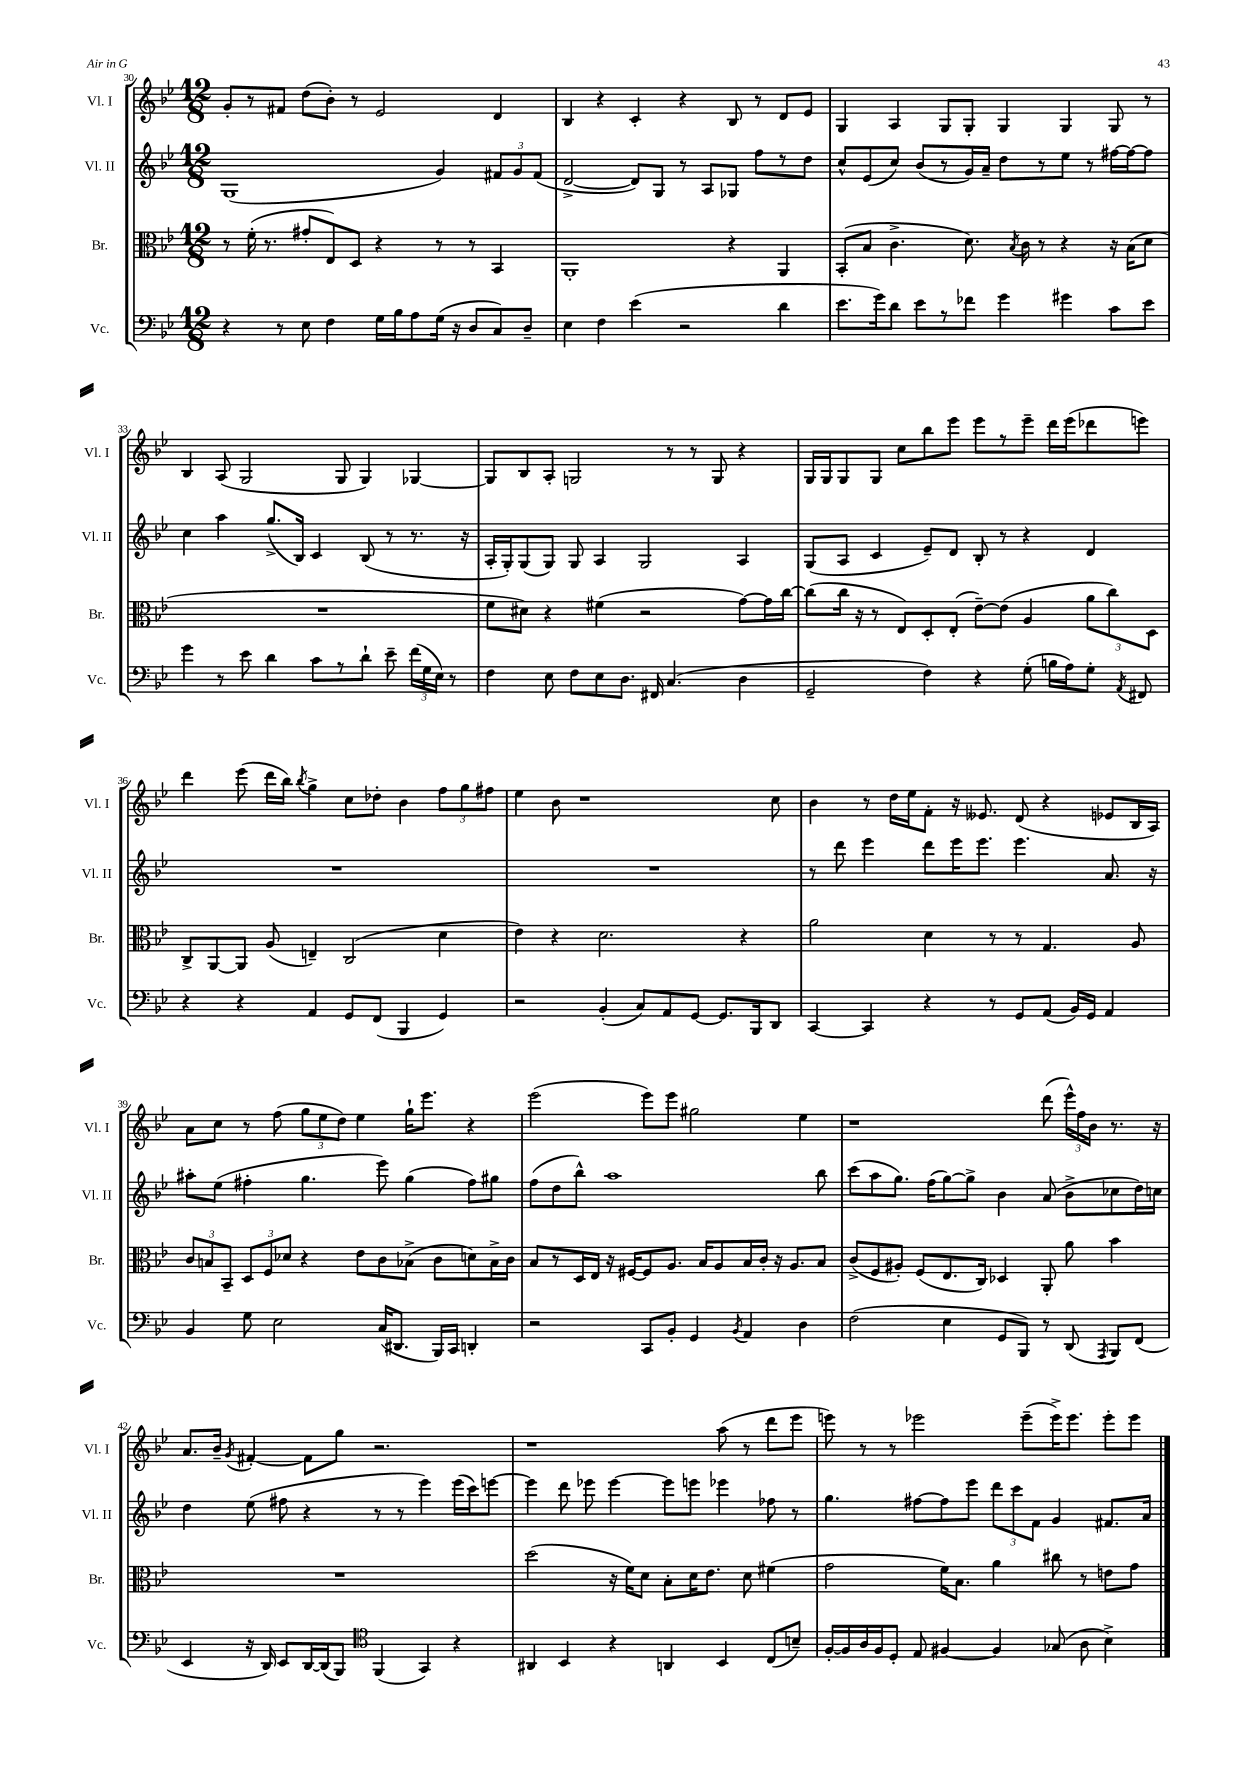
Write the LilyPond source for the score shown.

<<
\new StaffGroup <<
\new Staff = "s0" \with { instrumentName = "Vl. I" shortInstrumentName = "Vl. I" } {
    \clef treble \key bes \major \numericTimeSignature \time 12/8
    \autoBeamOff g'8[-. r8 fis'8] d''8[( bes'8]-.) r8 ees'2 d'4 |
    bes4 r4 c'4-. r4 bes8 r8 d'8[ ees'8] |
    g4 a4 g8[ g8]-. g4 g4 g8 r8 |
    bes4 a8( g2 g8 g4) ges4~ |
    ges8[ bes8 a8]-. g2 r8 r8 g8 r4 |
    g16[ g16 g8 g8] c''8[ bes''8 ees'''8] ees'''8[ r8 ees'''8]-- d'''16[ ees'''16( des'''8 e'''8]) |
    d'''4 ees'''8( d'''16[ bes''16]) \acciaccatura { bes''8 } g''4-> c''8[ des''8]-. bes'4 \tuplet 3/2 { f''8[ g''8 fis''8] } |
    ees''4 bes'8 r1 c''8 |
    bes'4 r8 d''16[ ees''16 f'8]-. r16 eeses'8. d'8( r4 ees'8[ bes16 a16]) |
    a'8[ c''8] r8 f''8( \tuplet 3/2 { g''8[ ees''8 d''8]) } ees''4 g''16[-! ees'''8.] r4 |
    ees'''2( ees'''8[) ees'''8] gis''2 ees''4 |
    r1 d'''8( \tuplet 3/2 { ees'''16[-^) f''16 bes'16] } r8. r16 |
    a'8.[ bes'16]-- \acciaccatura { g'8 } fis'4~-. fis'8[ g''8] r2. |
    r1 a''8( r8 d'''8[ ees'''8] |
    e'''8) r8 r8 ees'''2 ees'''8[--( ees'''16->) ees'''8.] ees'''8[-. ees'''8] \bar "|." |
}
\new Staff = "s1" \with { instrumentName = "Vl. II" shortInstrumentName = "Vl. II" } {
    \clef treble \key bes \major \numericTimeSignature \time 12/8
    \autoBeamOff g1( g'4) \tuplet 3/2 { fis'8[ g'8 fis'8]( } |
    d'2~-> d'8[) g8] r8 a8[ ges8] f''8[ r8 d''8] |
    c''8[-^ ees'8( c''8]) bes'8[( r8 g'16) a'16]-- d''8[ r8 ees''8] r8 fis''16[~ fis''16~ fis''8] |
    c''4 a''4 g''8.[->( bes16]) c'4 bes8( r8 r8. r16 |
    a16[-. g16-.) g8( g8]) g8 a4 g2 a4 |
    g8[( a8] c'4 ees'8[--) d'8] bes8-. r8 r4 d'4 |
    R1. |
    R1. |
    r8 d'''8 ees'''4 d'''8[ ees'''16 ees'''8.] ees'''4. a'8. r16 |
    ais''8[-. ees''8]( fis''4-. g''4. ees'''8) g''4( fis''8[) gis''8] |
    f''8[( d''8 bes''8]-^) a''1 bes''8 |
    c'''8[( a''8 g''8.]) f''16[( g''8~) g''8]-> bes'4 a'8( bes'8[-> ces''8 d''16) c''16] |
    d''4 ees''8( fis''8 r4 r8 r8 ees'''4) ees'''16[( c'''16) e'''8]~ |
    e'''4 d'''8 ees'''8 ees'''4~ ees'''8[ e'''8] ees'''4 fes''8 r8 |
    g''4. fis''8[~ fis''8 ees'''8] \tuplet 3/2 { d'''8[ c'''8 f'8] } g'4 fis'8.[ a'16] \bar "|." |
}
\new Staff = "s2" \with { instrumentName = "Br." shortInstrumentName = "Br." } {
    \clef alto \key bes \major \numericTimeSignature \time 12/8
    \autoBeamOff r8 f'16-.( r8. gis'8[-. ees8) d8] r4 r8 r8 bes,4 |
    a,1-. r4 a,4 |
    bes,8[-.( bes8] c'4.-> d'8.) \acciaccatura { bes8 } c'16 r8 r4 r16 bes16[( d'8] |
    R1. |
    f'8[ dis'8]) r4 fis'4( r2 g'8[~) g'16 c''16]~ |
    c''8[( c''16] r16 r8 ees8[) d8-. ees8]-.( ees'8[~--) ees'8]( a4 \tuplet 3/2 { a'8[ c''8) d8] } |
    c8[-> a,8~ a,8] a8( e4--) c2( d'4 |
    ees'4) r4 d'2. r4 |
    a'2 d'4 r8 r8 g4. a8 |
    \tuplet 3/2 { c'8[ b8 bes,8]-- } \tuplet 3/2 { d8[ f8 des'8] } r4 ees'8[ c'8 bes8]->( c'8[ d'8) bes16-> c'16] |
    bes8[ r8 d16 ees16] r16 fis16[~ fis8 a8.] bes16[ a8 bes16 c'16]-. r16 a8.[ bes8] |
    c'8[->( f8 ais8]-.) f8[( ees8. c16]) des4 a,8-. a'8 bes'4 |
    R1. |
    d''2( r16 f'16[) d'8] bes8[-. d'16 ees'8.] d'8 fis'4( |
    g'2 f'16[) bes8.] a'4 cis''8 r8 e'8[ g'8] \bar "|." |
}
\new Staff = "s3" \with { instrumentName = "Vc." shortInstrumentName = "Vc." } {
    \clef bass \key bes \major \numericTimeSignature \time 12/8
    \autoBeamOff r4 r8 ees8 f4 g16[ bes16 a8 g16]( r16 d8[ c8) d8]-- |
    ees4 f4 ees'4( r2 d'4 |
    ees'8.[ g'16) d'8] ees'8[ r8 fes'8] g'4 gis'4 c'8[ ees'8] |
    g'4 r8 ees'8 d'4 c'8[ r8 d'8]-! ees'8-- \tuplet 3/2 { f'16[( g16 ees16]) } r8 |
    f4 ees8 f8[ ees8 d8.] fis,16 c4.( d4 |
    g,2-- f4) r4 g8-.( b16[ a16) g8]-. \acciaccatura { a,8 } fis,8 |
    r4 r4 a,4 g,8[ f,8]( bes,,4 g,4) |
    r2 bes,4-.( c8[) a,8 g,8]~ g,8.[ bes,,16 d,8] |
    c,4~ c,4 r4 r8 g,8[ a,8]( bes,16[) g,16] a,4 |
    bes,4 g8 ees2 c16[( dis,8.] bes,,16[) c,16] d,4-. |
    r2 c,8[ bes,8]-. g,4 \acciaccatura { bes,8 } a,4 d4 |
    f2( ees4 g,8[ bes,,8]) r8 d,8( \acciaccatura { a,,8 } bes,,8[) f,8]( |
    ees,4 r16 d,16) ees,8[ d,16~ d,16( bes,,8]) \clef tenor f,4( g,4) r4 |
    ais,4 bes,4 r4 a,4 bes,4 c8[( b8]--) |
    f16[~-. f16 a16 f16 d8]-. ees8 fis4~ fis4 ges8( a8 bes4->) \bar "|." |
}
>>
>>
\layout { \context { \Score currentBarNumber = #30 } }
